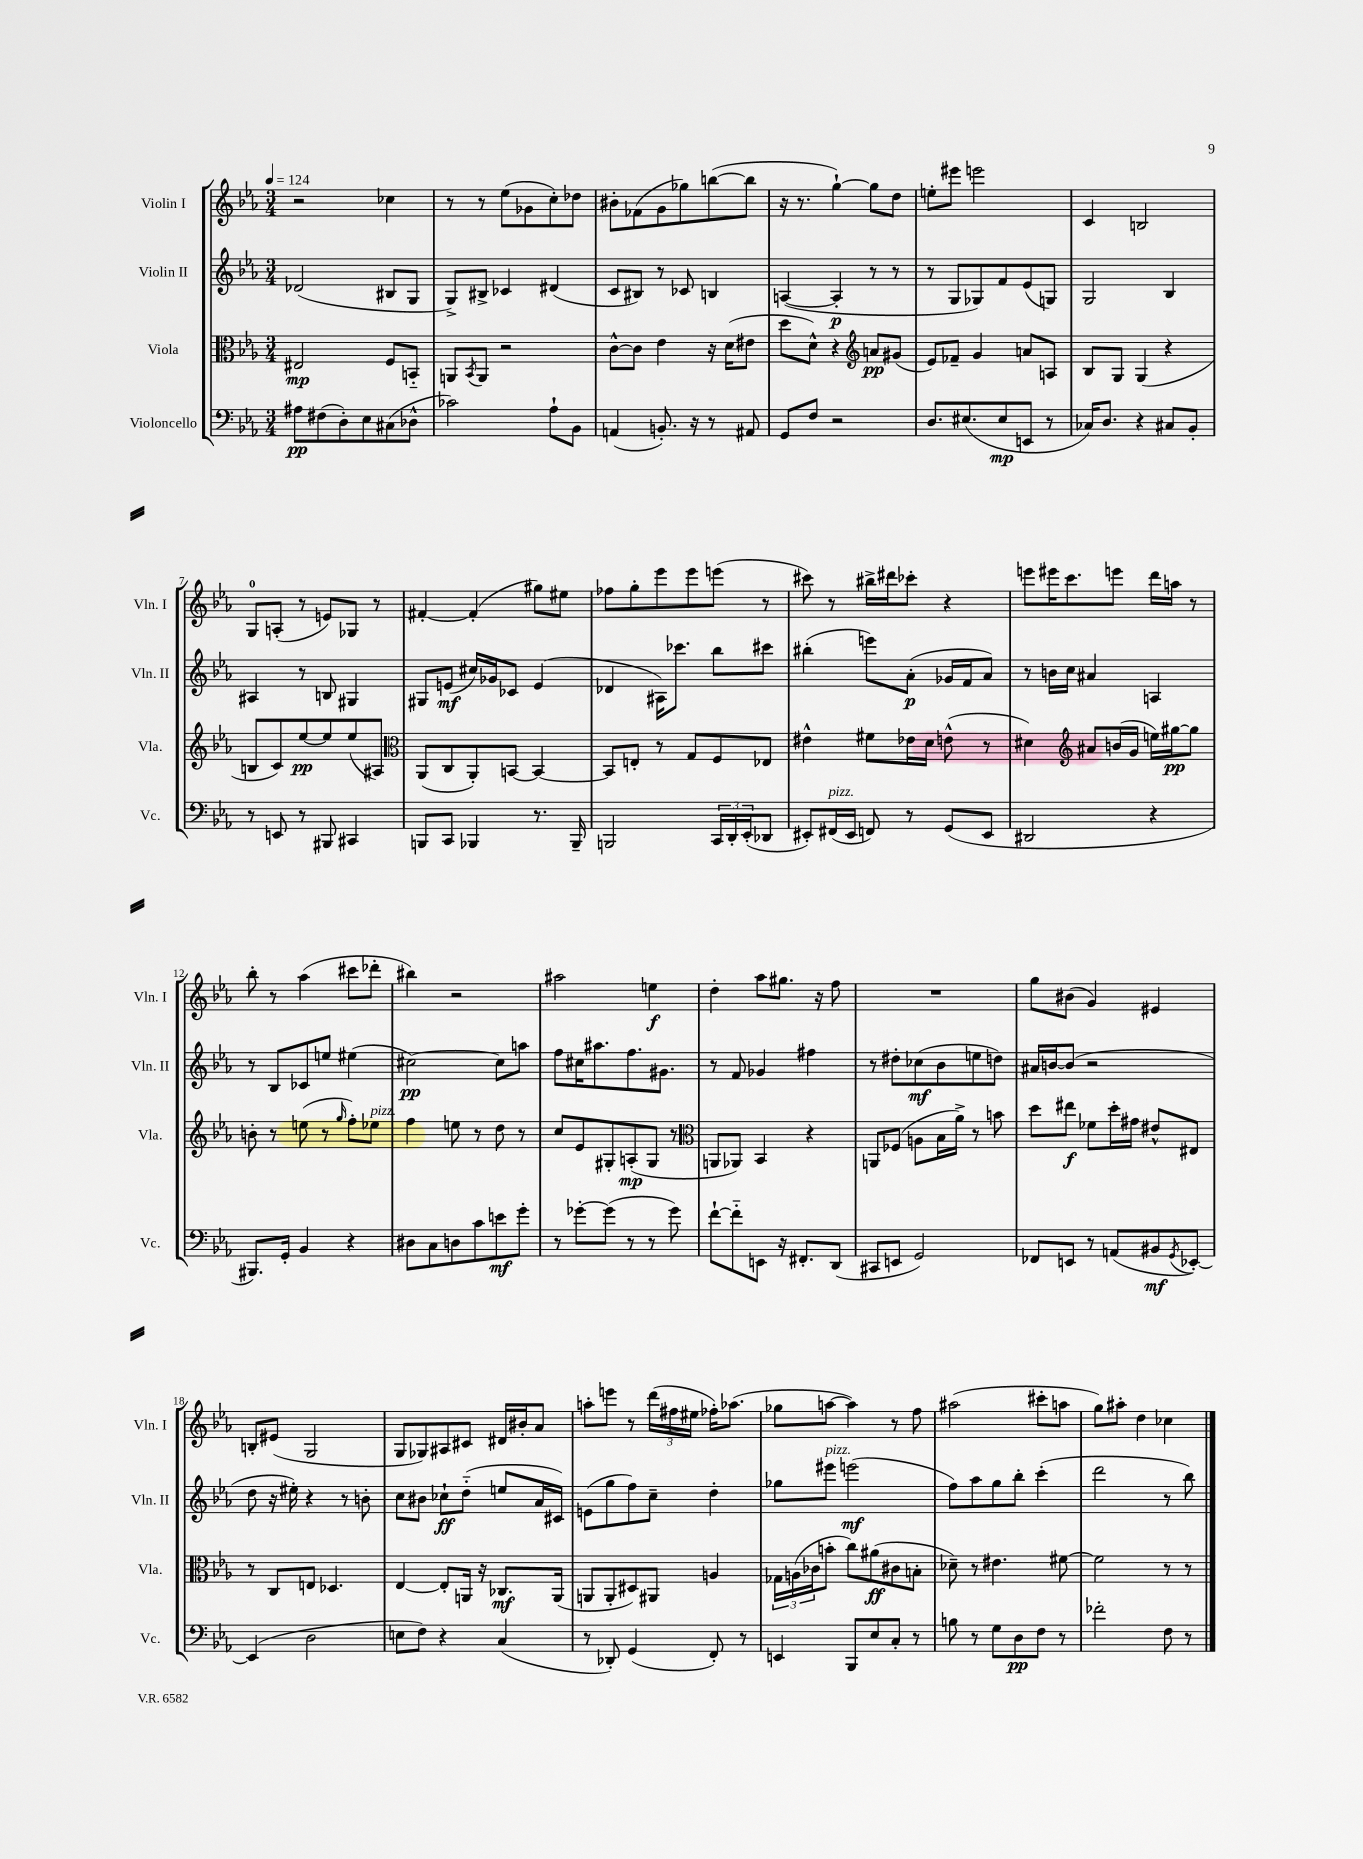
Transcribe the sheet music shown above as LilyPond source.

<<
\new StaffGroup <<
\new Staff = "s0" \with { instrumentName = "Violin I" shortInstrumentName = "Vln. I" } {
    \clef treble \key ees \major \numericTimeSignature \time 3/4 \tempo 4 = 124
    r2 ces''4 |
    r8 r8 ees''8( ges'8 c''8-.) des''8 |
    bis'8-. fes'8( g'8 ges''8) b''8~( b''8 |
    r16 r8. g''4~-!) g''8 d''8 |
    e''8-. eis'''8 e'''2 |
    c'4 b2 |
    g8-0 a8-.( r8 e'8) ges8 r8 |
    fis'4~-. fis'4-.( gis''8) eis''8 |
    fes''8 g''8-. ees'''8 ees'''8 e'''8( r8 |
    cis'''8) r8 bis''16-> dis'''16 ces'''8-. r4 |
    e'''8 eis'''16 c'''8. e'''8 d'''16 a''16 r8 |
    bes''8-. r8 aes''4( cis'''8 des'''8-. |
    bis''4) r2 |
    ais''2 e''4\f |
    d''4-. aes''8 gis''8. r16 f''8 |
    R2. |
    g''8 bis'8( g'4) eis'4 |
    b8-. eis'8( g2 |
    g8 ges8) ais8 cis'8 dis'16 bis'16-. aes'8 |
    a''8-. e'''8 r8 \tuplet 3/2 { d'''16( fis''16 eis''16 } fes''16-.) aes''8.( |
    ges''8 a''8~ a''4) r8 f''8 |
    ais''2( cis'''8-. a''8 |
    g''8) ais''8-. d''4 ces''4 \bar "|." |
}
\new Staff = "s1" \with { instrumentName = "Violin II" shortInstrumentName = "Vln. II" } {
    \clef treble \key ees \major \numericTimeSignature \time 3/4
    des'2( bis8 g8 |
    g8->) bis8-> ces'4 dis'4( |
    c'8 bis8) r8 ces'8 b4 |
    a4~( a4-.\p r8 r8 |
    r8 g8 ges8) f'8 ees'8( g8) |
    g2 bes4 |
    ais4 r8 b8 gis4 |
    gis8 e'8\mf( cis''16) ges'16 ces'8 e'4( |
    des'4 ais16) ces'''8. bes''8 cis'''8 |
    bis''4-.( e'''8) aes'8-.\p( ges'16 f'16 aes'8) |
    r8 b'16 c''16 ais'4 a4 |
    r8 bes8 ces'8 e''8 eis''4( |
    cis''2~\pp) cis''8 a''8 |
    f''8 cis''16 ais''8. f''8. gis'8. |
    r8 f'8 ges'4 fis''4 |
    r8 dis''8-. ces''8\mf( bes'8 e''8 d''8) |
    ais'16 b'16~ b'8( r2 |
    d''8 r16 eis''16-.) r4 r8 b'8-. |
    c''8 bis'8 ces''8-!\ff d''8-_( e''8 aes'16 cis'16) |
    e'8( g''8 f''8) c''8-- d''4-. |
    ges''8 eis'''8^\markup { \italic "pizz." } e'''2\mf( |
    f''8) aes''8 g''8 bes''8-. c'''4-.( |
    d'''2 r8 bes''8) \bar "|." |
}
\new Staff = "s2" \with { instrumentName = "Viola" shortInstrumentName = "Vla." } {
    \clef alto \key ees \major \numericTimeSignature \time 3/4
    eis2\mp f8 b,8-_ |
    a,8 \acciaccatura { bes,8 } a,8 r2 |
    c'8~-^ c'8 ees'4 r16 d'16( eis'8 |
    d''8 d'8-^) r4 \clef treble a'8\pp gis'8( |
    ees'8) fes'8-- g'4 a'8 a8 |
    bes8 g8 g4( r4 |
    b8 c'8) ees''8~\pp ees''8 ees''8( ais8) |
    \clef alto aes,8( c8 aes,8-.) b,8~ b,4~ |
    b,8 e8-. r8 g8 f8 ees8 |
    eis'4-^ fis'8 ees'16 d'16 e'8-^( r8 |
    dis'4) \clef treble ais'8 b'16( g'16 e''16) gis''16~\pp gis''8 |
    b'8-. r8 e''8( r8 \grace { g''16 } f''8-.) ees''8^\markup { \italic "pizz." } |
    f''4 e''8 r8 d''8 r8 |
    c''8 ees'8 gis8-. a8-.\mp( gis8 r8 |
    \clef alto a,8 aes,8) bes,4 r4 |
    a,8 fes8( a8 bes16 aes'16->) r8 b'8 |
    d''8 eis''8\f fes'8 d''16-. gis'16 eis'8-^ eis8 |
    r8 c8 e8 des4. |
    ees4~ ees8-. a,16 r16 ces8.\mf a,16( |
    a,8 a,8-. dis8) ais,8 a4 |
    \tuplet 3/2 { ges16 a16( ces'16 } b'8-. c''8) ais'8\ff( cis'8 b8-. |
    des'8--) r8 eis'4. fis'8~ |
    fis'2 r8 r8 \bar "|." |
}
\new Staff = "s3" \with { instrumentName = "Violoncello" shortInstrumentName = "Vc." } {
    \clef bass \key ees \major \numericTimeSignature \time 3/4
    ais8\pp fis8( d8-.) ees8 cis8( des8-^ |
    ces'2) aes8-! bes,8 |
    a,4( b,8.-.) r16 r8 ais,8 |
    g,8 f8 r2 |
    d8. eis8.( eis8\mp e,8 r8 |
    ces16) d8. r4 cis8 bes,8-. |
    r8 e,8 r8 bis,,8 cis,4 |
    b,,8 c,8 bes,,4 r8. bes,,16-- |
    b,,2 \tuplet 3/2 { c,16 d,16-. ees,16-.( } des,8 |
    eis,8-.) fis,16^\markup { \italic "pizz." }( eis,16 f,8) r8 g,8( eis,8 |
    dis,2 r4 |
    bis,,8.) g,16-. bes,4 r4 |
    dis8 c8 d8 c'8 e'8\mf g'8-. |
    r8 ges'8~-. ges'8( r8 r8 ges'8) |
    f'8~-! f'8-_ e,8 r16 fis,8.-. d,8( |
    cis,8 e,8 g,2) |
    fes,8 e,8 r8 a,8( bis,8\mf \acciaccatura { g,8 } ees,8~-.) |
    ees,4( d2 |
    e8 f8) r4 c4( |
    r8 des,8-.) g,4( f,8-.) r8 |
    e,4 bes,,8 ees8 c8-. r8 |
    b8 r8 g8 d8\pp f8 r8 |
    fes'2-. f8 r8 \bar "|." |
}
>>
>>
